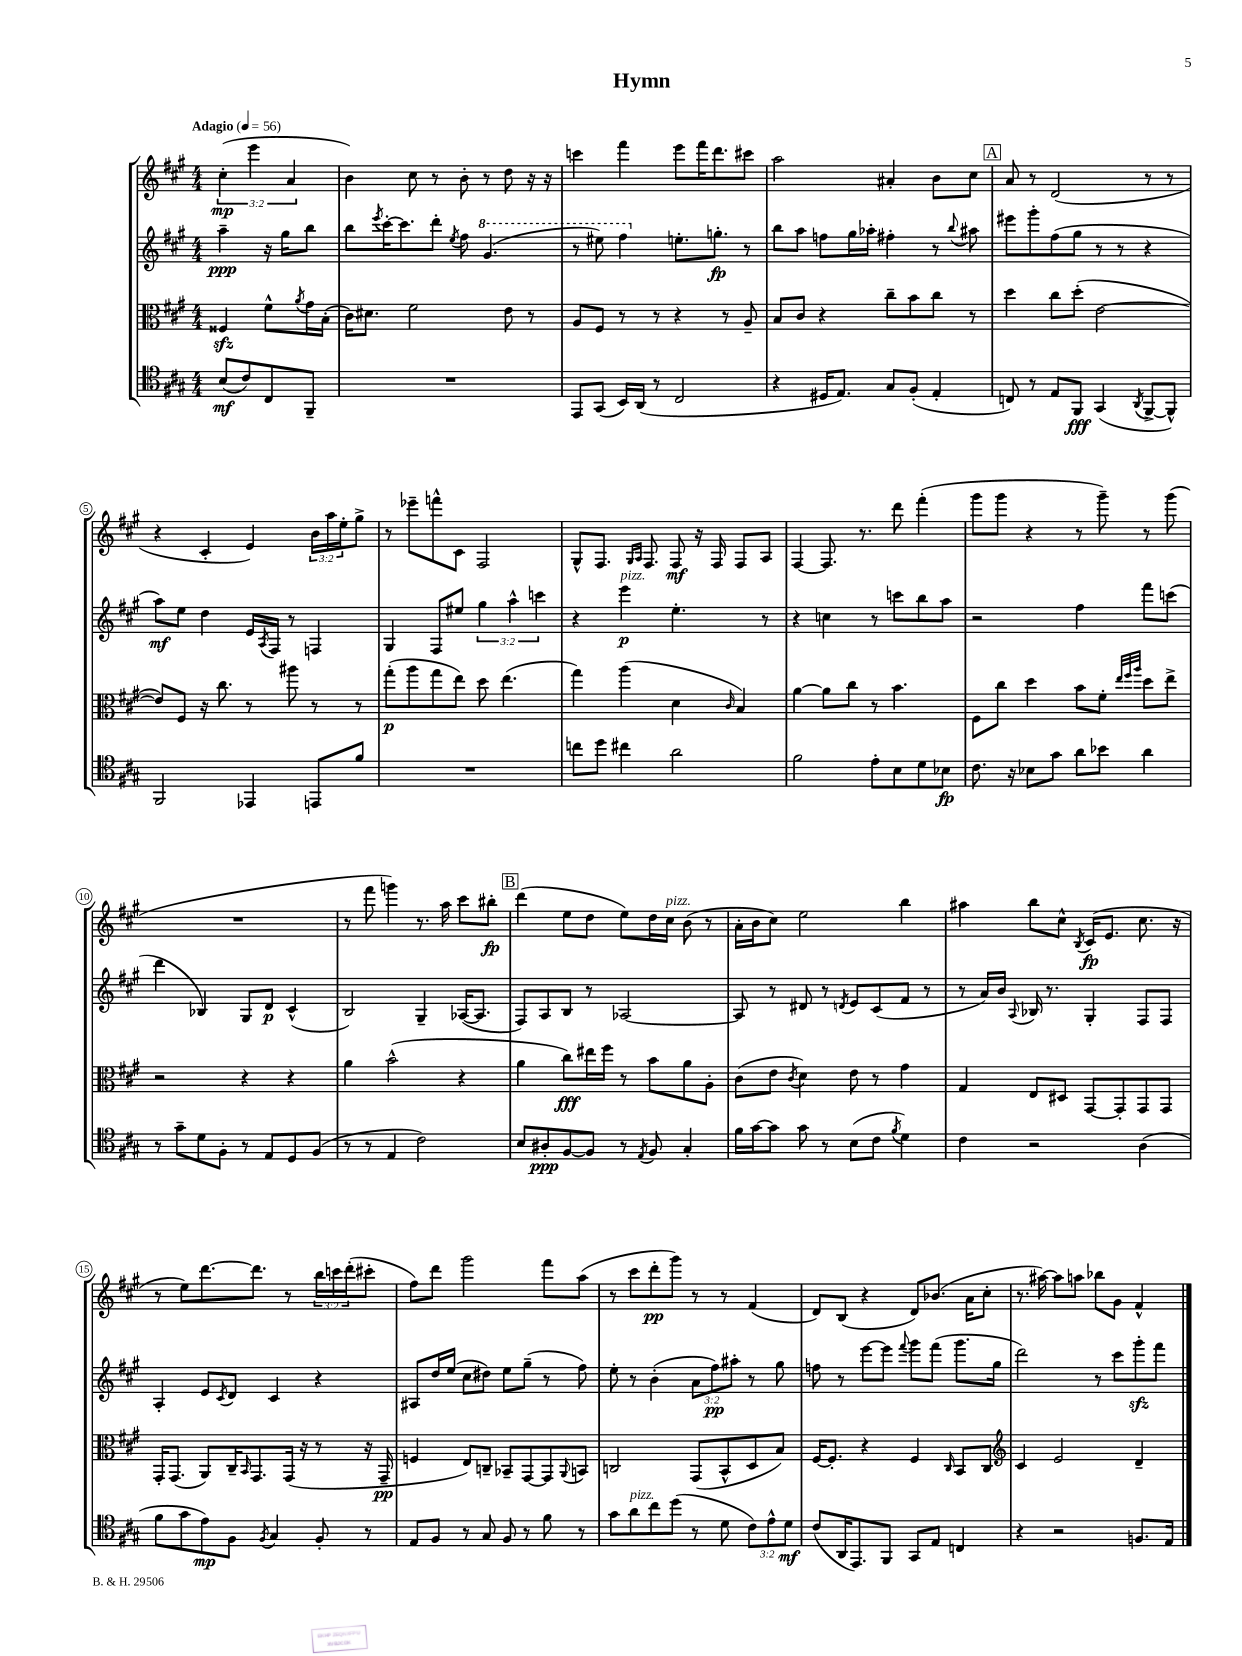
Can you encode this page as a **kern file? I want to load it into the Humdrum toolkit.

**kern	**kern	**kern	**kern
*staff4	*staff3	*staff2	*staff1
*clefC4	*clefC3	*clefG2	*clefG2
*k[f#c#g#]	*k[f#c#g#]	*k[f#c#g#]	*k[f#c#g#]
*M4/4	*M4/4	*M4/4	*M4/4
*MM56	*MM56	*MM56	*MM56
(8B	4F##	4aa~	(6cc#'
8c#)	.	.	.
.	.	.	6eee
8C#	8f#^^	16r	.
.	.	16gg#	.
.	.	.	6a
.	8qa	.	.
8FF#~	16g#	8bb	.
.	(16B'	.	.
=	=	=	=
1r	16c#)	8bb	4b)
.	8.d#	.	.
.	.	8qeee	.
.	.	[16ccc#'	.
.	.	8.ccc#]	.
.	2f#	.	8cc#
.	.	8ddd'	8r
.	.	8qee	.
.	.	8ff#	8b'
.	.	(4.gg#	8r
.	8e	.	8dd
.	8r	.	16r
.	.	.	16r
=	=	=	=
8EE	8A	8r	4ccc
(8GG#	8F#	8eee#)	.
16BB)	8r	4fff#	4fff#
(16AA	.	.	.
8r	8r	.	.
2C#	4r	8.ee'	8eee
.	.	.	16fff#
.	.	8.gg'	8.ddd
.	8r	.	.
.	8A~	8r	8ccc#
=	=	=	=
4r	8B	8bb	2aa
.	8c#	8aa	.
16D#	4r	8ff	.
8.E)	.	.	.
.	.	16gg#	.
.	.	16aa-'	.
8G#	8cc#~	4ff#'	4a#'
(8F#'	8b	.	.
4E'	8cc#	8r	8b
.	.	8qqbb	.
.	8r	8aa#	8cc#
=	=	=	=
8C)	4dd	8eee#	8a
8r	.	8ggg#'	8r
8E	8cc#	(8ff#	(2d
8FF#	(8dd'	8gg#	.
(4GG#	[2e	8r	.
.	.	8r	.
8qAA	.	.	.
[8FF#^	.	4r	8r
8FF#^^])	.	.	8r
=	=	=	=
2FF#	8e])	8aa)	4r
.	8F#	8ee	.
.	16r	4dd	4c#'
.	8.cc#	.	.
4EE-	8r	16e	4e)
.	.	8qA	.
.	.	16F#	.
.	8aa#	8r	.
8EE	8r	4F	24b
.	.	.	24aa
.	.	.	24ee'
8f#	8r	.	8gg#^
=	=	=	=
1r	(8gg#'	4G#	8r
.	8aa	.	8eee-~
.	8gg#	8F#	8fff^^
.	8ee)	8ee#	8c#
.	8dd	6gg#	2F#
.	(4.ee	.	.
.	.	6aa^^	.
.	.	6ccc	.
=	=	=	=
8cc	4gg#)	4r	8G#^^
8dd	.	.	8.F#
4cc#	(4aa	4eee	.
.	.	.	16qqG#
.	.	.	16qqA
.	.	.	8.F#
2a	4d	4.ee'	8F#
.	.	.	16r
.	.	.	16F#
.	16qqc#	.	.
.	4B)	.	8F#
.	.	8r	8A
=	=	=	=
2f#	[4a	4r	[4F#
.	8a]	4cc	8.F#]
.	8cc#	.	.
.	.	.	8.r
8e'	8r	8r	.
8B	4.b	8ccc	8ddd
8d	.	8bb	(4fff#'
8B-	.	8aa	.
=	=	=	=
8.c#	8F#	2r	8ggg#
.	8cc#	.	8ggg#
16r	.	.	.
8B-	4dd	.	4r
8g#	.	.	.
8a	8b	4ff#	8r
8b-	8f#'	.	8ggg#~)
.	32qqee	.	.
.	32qqff#	.	.
.	32qqaa	.	.
4a	8dd	8fff#	8r
.	8ee^	(8ccc	(8ggg#
=	=	=	=
8r	2r	4ddd	1r
8g#~	.	.	.
8d	.	4B-)	.
8F#'	.	.	.
8r	4r	8G#	.
8E	.	8d	.
8D	4r	(4c#^^	.
(8F#	.	.	.
=	=	=	=
8r	4a	2B)	8r
8r	.	.	8fff#
4E	(2b^^	.	4ggg)
2c#)	.	4G#~	8.r
.	.	.	16aa
.	4r	([16A-	8ccc#
.	.	8.A-]	.
.	.	.	8bb#'
=	=	=	=
8B	4a	8F#)	(4ddd
8A#'	.	8A	.
[8F#	8cc#)	8B	8ee
8F#]	16ee#	8r	8dd
.	16ff#	.	.
8r	8r	[2A-	8ee)
8qE	.	.	.
8F#	8b	.	16dd
.	.	.	16cc#
4G#'	8a	.	(8b
.	8A'	.	8r
=	=	=	=
16f#	(8c#	8A-]	16a'
[16g#	.	.	16b
8g#]	8e	8r	8cc#)
.	8qc#	.	.
8g#	4d)	8d#	2ee
8r	.	8r	.
.	.	8qd	.
(8B	8e	8e	.
8c#	8r	(8c#	.
8qf#	.	.	.
4d)	4g#	8f#	4bb
.	.	8r	.
=	=	=	=
4c#	4G#	8r	4aa#
.	.	16a)	.
.	.	16b	.
.	.	8qqA	.
2r	8E	16B-	8bb
.	.	8.r	.
.	8D#	.	8cc#^^
.	.	.	8qB
.	[8GG#	4G#'	(16c#
.	.	.	8.e
.	8GG#']	.	.
(4A	8GG#	8F#	8.cc#
.	8GG#	8F#	.
.	.	.	16r
=	=	=	=
8f#	16GG#'	4A'	8r
.	(8.GG#	.	.
8g#	.	.	8ee)
8e)	8AA)	8e	[8.ddd
.	.	8qc#	.
8F#	16C#~	8d	.
.	16qqBB	.	.
.	8.GG#	.	8.ddd]
8qF#	.	.	.
4G#	.	4c#	.
.	(16GG#	.	8r
.	16r	.	.
8F#'	8r	4r	24bb
.	.	.	24ccc
.	.	.	(24ddd'
8r	16r	.	8ccc#'
.	16GG#~	.	.
=	=	=	=
8E	4F	8A#	8ff#)
8F#	.	16dd	8ddd
.	.	(16ee	.
8r	8E)	8cc#	2ggg#
8G#	8C~	8dd#)	.
8F#	8BB-~	8ee	.
8r	[8GG#	(8gg#~	.
8f#	8GG#]	8r	8fff#
.	8qqAA	.	.
8r	8BB	8ff#)	(8aa
=	=	=	=
8g#	2C	8ee'	8r
8a	.	8r	8ccc#
8cc#	.	(4b'	8ddd'
(8dd	.	.	8ggg#)
8r	(8GG#	12a	8r
.	.	12ff#)	.
8d	8BB^^	.	8r
.	.	12aa#'	.
12c#)	8D	8r	(4f#
12e^^	.	.	.
.	8B)	8gg#	.
12d	.	.	.
=	=	=	=
(8c#	[16F#	8ff	8d)
.	8.F#']	.	.
16AA	.	8r	(8B
8.EE)	.	.	.
.	4r	[8eee	4r
8FF#	.	8eee]	.
.	.	8qqfff#	.
8GG#	4F#	8ggg#	8d)
8E	.	(8fff#	(8.b-
.	16qqC#	.	.
4C	8BB	8.ggg#	.
.	.	.	16a
.	8C#	.	8cc#'
.	.	16gg#	.
=	=	=	=
*	*clefG2	*	*
4r	4c#	2ddd)	8.r
.	.	.	[16aa#)
2r	2e	.	8aa#]
.	.	.	8aa
.	.	8r	8bb-
.	.	8ccc#	8g#
8.F	4d~	8ggg#'	4f#^^
.	.	8fff#	.
16E	.	.	.
==	==	==	==
*-	*-	*-	*-
